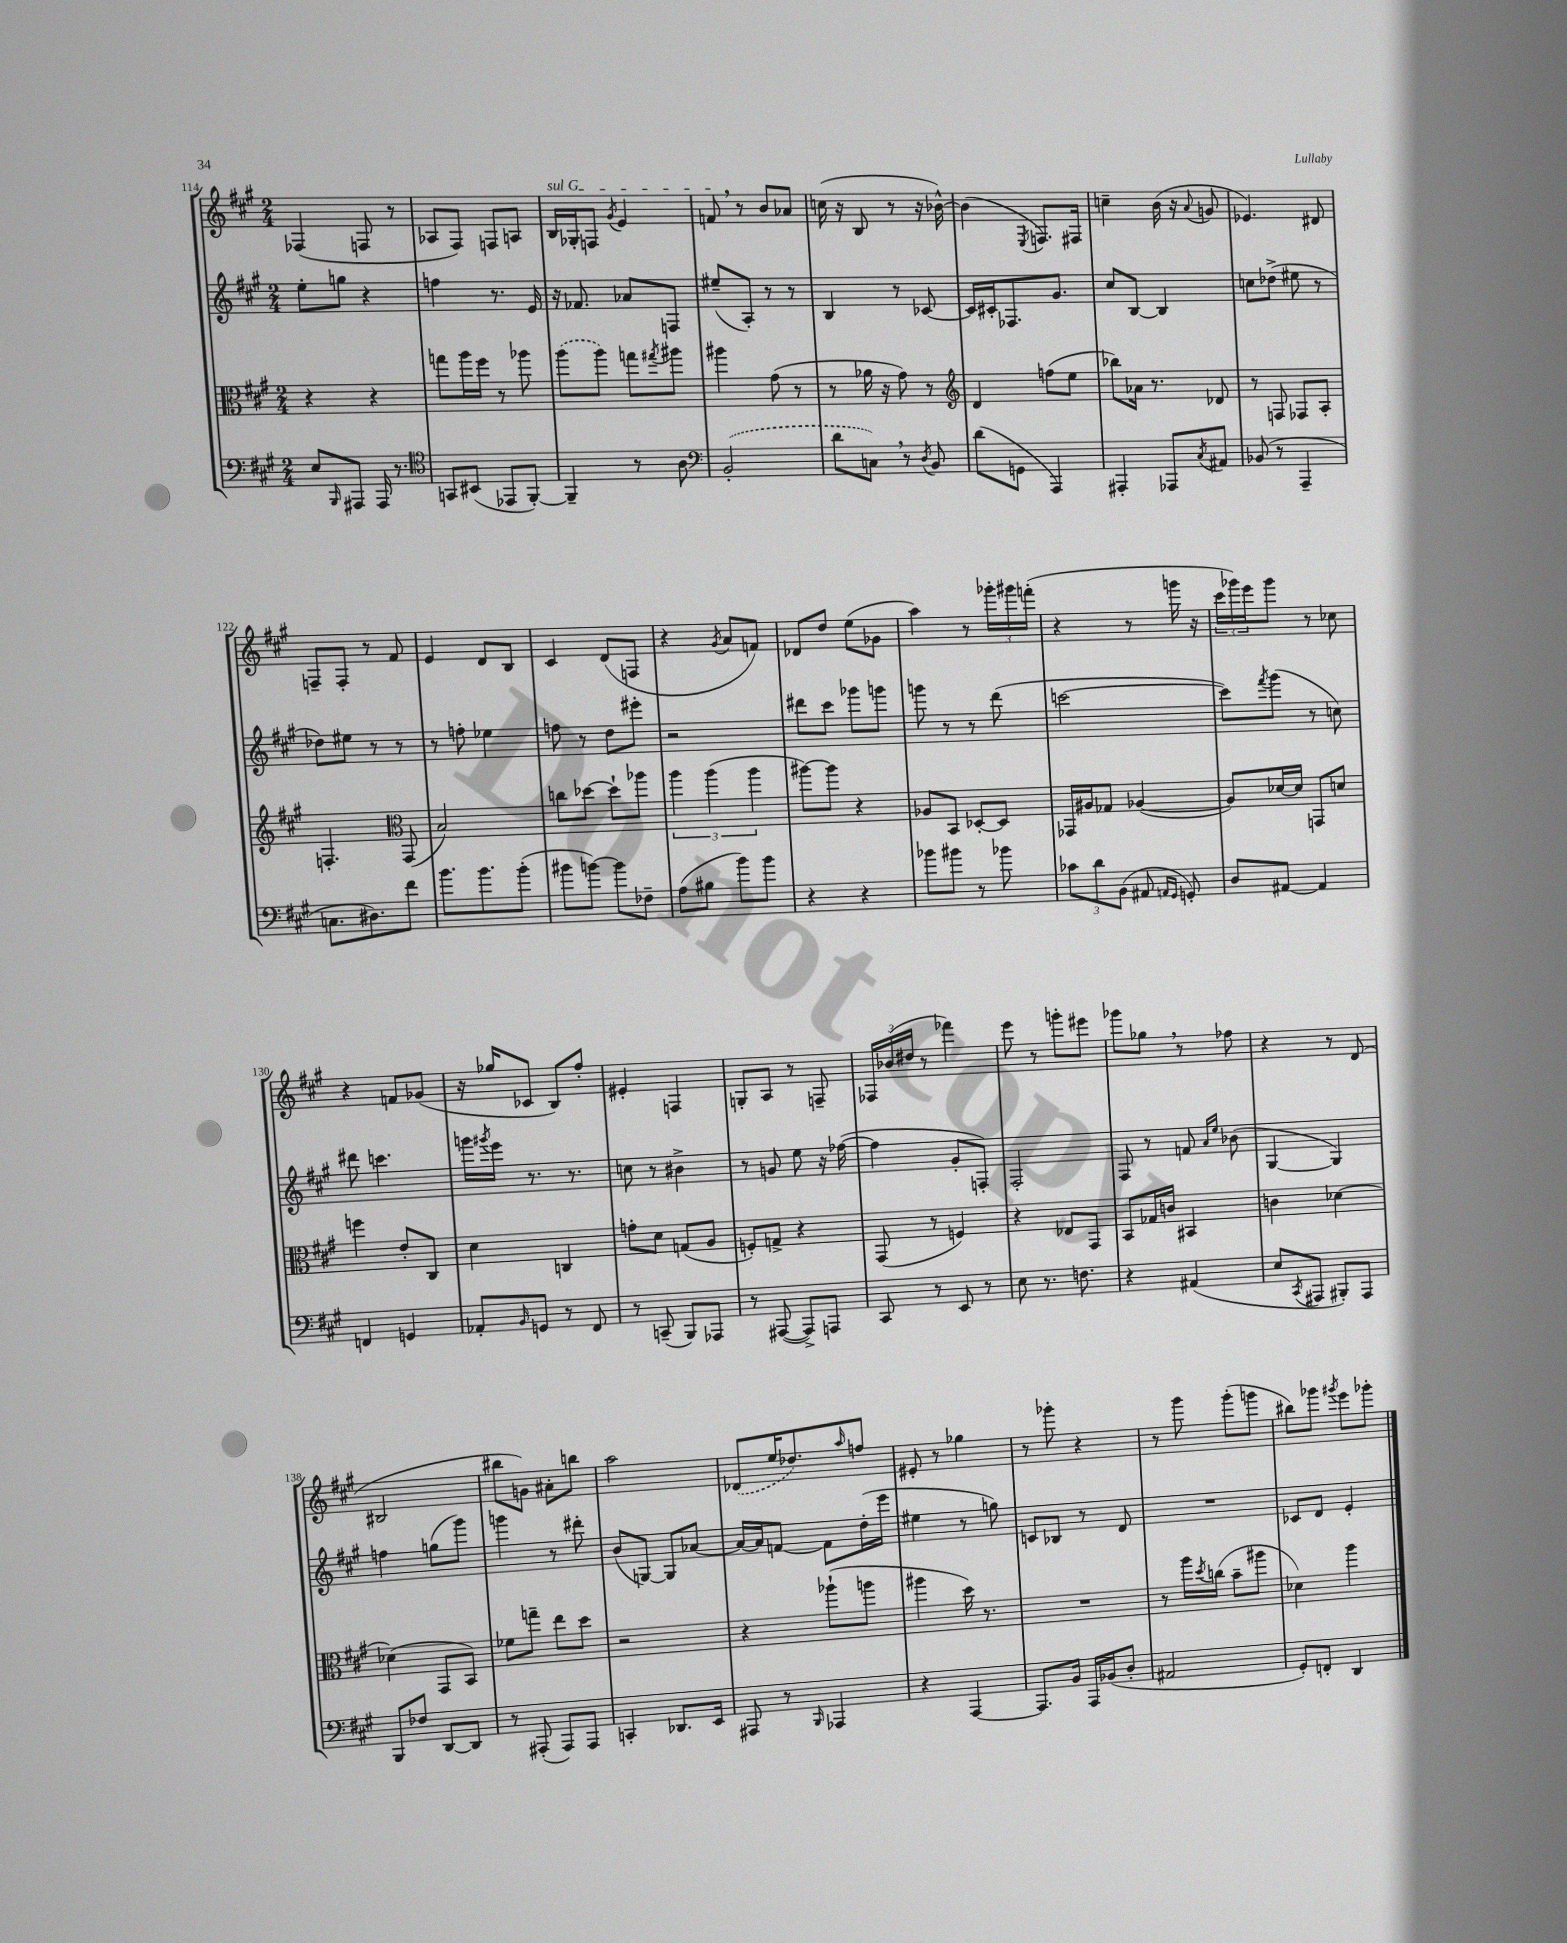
<<
\new StaffGroup <<
\new Staff = "s0" {
    \clef treble \key a \major \numericTimeSignature \time 2/4
    fes4( f8 r8 |
    aes8 fis8) f8 a8 |
    \once \override TextSpanner.bound-details.left.text = \markup { \italic "sul G" } b16\startTextSpan ges16-. f8 \acciaccatura { gis'8 } e'4 |
    f'8\stopTextSpan \breathe r8 b'8 aes'8 |
    c''16( r16 b8 r8 r16 bes'16~-^) |
    bes'4( \acciaccatura { e8 } f8.) fis16 |
    c''4-- b'16( r16 \appoggiatura { a'8 } g'8 |
    ees'4.) dis'8 |
    f8-- f8-. r8 fis'8 |
    e'4 d'8 b8 |
    cis'4 d'8( f8 |
    r4 \acciaccatura { gis'8 } a'8 f'8) |
    des'8 d''8 e''8( ges'8 |
    a''4) r8 \tuplet 3/2 { ges'''16-. gis'''16 f'''16-.( } |
    r4 r8 g'''16 r16 |
    \tuplet 3/2 { cis'''16 ges'''16) e'''16 } ges'''8 r8 ces''8 |
    r4 f'8 ges'8( |
    r16 ges''16 ces'8 b8) fis''8-. |
    eis'4-. f4 |
    g8-. a8 r8 f8-- |
    \tuplet 3/2 { fes16 bes'16( dis''16 } r8 fes'''4) |
    e'''8 r8 g'''8-. eis'''8 |
    ges'''8 ges''8 \breathe r8 fes''8 |
    r4 r8 d'8( |
    bis2 |
    bis''8 g'8) ais'8-. b''8 |
    a''2 |
    \once \slurDashed des'8( e''16 des''8.) \grace { a''16 } f''8 |
    eis'8-. r8 ges''4 |
    r8 ges'''8-. r4 |
    r8 gis'''8 gis'''8-.( g'''8 |
    bis''8) ges'''8 \acciaccatura { gis'''8 } e'''8 ges'''8-. \bar "|." |
}
\new Staff = "s1" {
    \clef treble \key a \major \numericTimeSignature \time 2/4
    e''8-. g''8 r4 |
    f''4 r8. e'16 |
    r16 fes'8. aes'8 f8 |
    eis''8--( a8-.) r8 r8 |
    b4 r8 ces'8~ |
    ces'16 cis'16-. fes8. gis'8. |
    cis''8 b8~ b4 |
    c''8 des''8->( eis''8 r8 |
    des''8) eis''8 r8 r8 |
    r8 f''8-. ees''4 |
    f''8 r8 d''8 eis'''8-. |
    r2 |
    dis'''8 cis'''8 ges'''8 g'''8 |
    g'''8 r8 r8 d'''8( |
    c'''2~ |
    c'''8) \acciaccatura { fis'''8 } gis'''8( r8 c''8) |
    dis'''8 c'''4. |
    g'''16 \acciaccatura { gis'''8 } e'''16 r8. r8. |
    c''8 r8 bis'4-> |
    r8 g'8 e''8 r16 fes''16~( |
    fes''4 gis'8-. f8-.) |
    fis2-. |
    fis8 r8 f'8 \grace { a'16 e''16 } bes'8( |
    gis4~ gis4) |
    f''4 g''8( gis'''8) |
    g'''4 r8 dis'''8-. |
    b'8( g8~) g8 aes'8~ |
    aes'16~ aes'16 f'8~ f'8 d''16-.( e'''16 |
    eis''4 r8 g''8) |
    c'8 bes8 r8 d'8 |
    R2 |
    ces'8 d'8 e'4-. \bar "|." |
}
\new Staff = "s2" {
    \clef alto \key a \major \numericTimeSignature \time 2/4
    r4 r4 |
    g''8 a''16 fis''16 r8 aes''8 |
    \once \slurDashed a''8( a''8) g''8 \acciaccatura { gis''8 } ais''8 |
    ais''4 gis'8( r8 |
    r8 aes'16 r16 gis'8) r8 |
    \clef treble d'4 f''8( e''8 |
    bes''8) aes'16 r8. des'8 |
    r8 f8 fes8 a8-. |
    f4.-. \clef alto gis,8( |
    b2) |
    c''8 des''8~ des''8-! aes''8 |
    \tuplet 3/2 { a''4 a''4( a''4 } |
    ais''8~) ais''8 r4 |
    aes8 b,8 des8~-. des8 |
    ges,16 ais16 ges8 aes4~( |
    aes8) des'16~ des'16 g,8 d'8 |
    f''4 e'8-. cis8 |
    d'4 c4 |
    g'8-. d'8 g8( a8 |
    f8-.) g8-> r4 |
    gis,8( r8 f4) |
    r4 ees8 gis,8 |
    b,8 ges16 c'16 bis,4 |
    c'4 des'4~ |
    des'4( gis,8 b,8) |
    fes'8 g''8-- e''8 d''8 |
    r2 |
    r4 aes''8-!( a''8 |
    ais''4 d''16) r8. |
    R2 |
    r8 a''16 \acciaccatura { d''8 } c''16( b'8-- ais''8 |
    des'4) a''4 \bar "|." |
}
\new Staff = "s3" {
    \clef bass \key a \major \numericTimeSignature \time 2/4
    e8 \grace { b,,16 } ais,,8 ais,,16 r8. |
    \clef tenor g,8 bis,8( ees,8 fis,8~-.) |
    fis,4-- r8 a8 |
    \clef bass \once \slurDashed b,2-.( |
    d'8 c8) \breathe r8 \acciaccatura { d8 } b,8 |
    d'8( g,8 a,,4) |
    ais,,4-. aes,,8 \acciaccatura { cis8 } ais,8 |
    bes,8( r8 a,,4-- |
    c8. dis8.) fis'8 |
    b'8. b'8. b'8-.( |
    bis'8 b'8~) b'8 fes8-- |
    a8( bis8 b'8) b'8 |
    r4 r4 |
    bes'8 bis'8 r8 bes'8 |
    \tuplet 3/2 { ces'8 d'8 b,8( } ais,8 \grace { a,16 gis,16 } g,8-.) |
    d8 ais,8~ ais,4 |
    f,4 g,4 |
    aes,8-. \grace { b,16 } g,8 r8 fis,8 |
    r8 c,8--( b,,8) aes,,8 |
    r8 ais,,8~( ais,,8->) a,,8 |
    cis,8 r8 e,8 r8 |
    e8 r8. f8. |
    r4 ais,4( |
    e8 \acciaccatura { cis,8 } ais,,8 bis,,8-.) ais,,8 |
    b,,8 fes8 d,8~ d,8 |
    r8 ais,,8-.( ais,,8) ais,,8 |
    c,4-. des,8. e,16 |
    ais,,8 r8 \grace { b,,16 } aes,,4 |
    r4 a,,4~ |
    a,,8. b,16 a,,16 bes,16( d8-. |
    ais,2 |
    gis,8-.) f,8-. d,4 \bar "|." |
}
>>
>>
\layout { \context { \Score currentBarNumber = #114 } }
